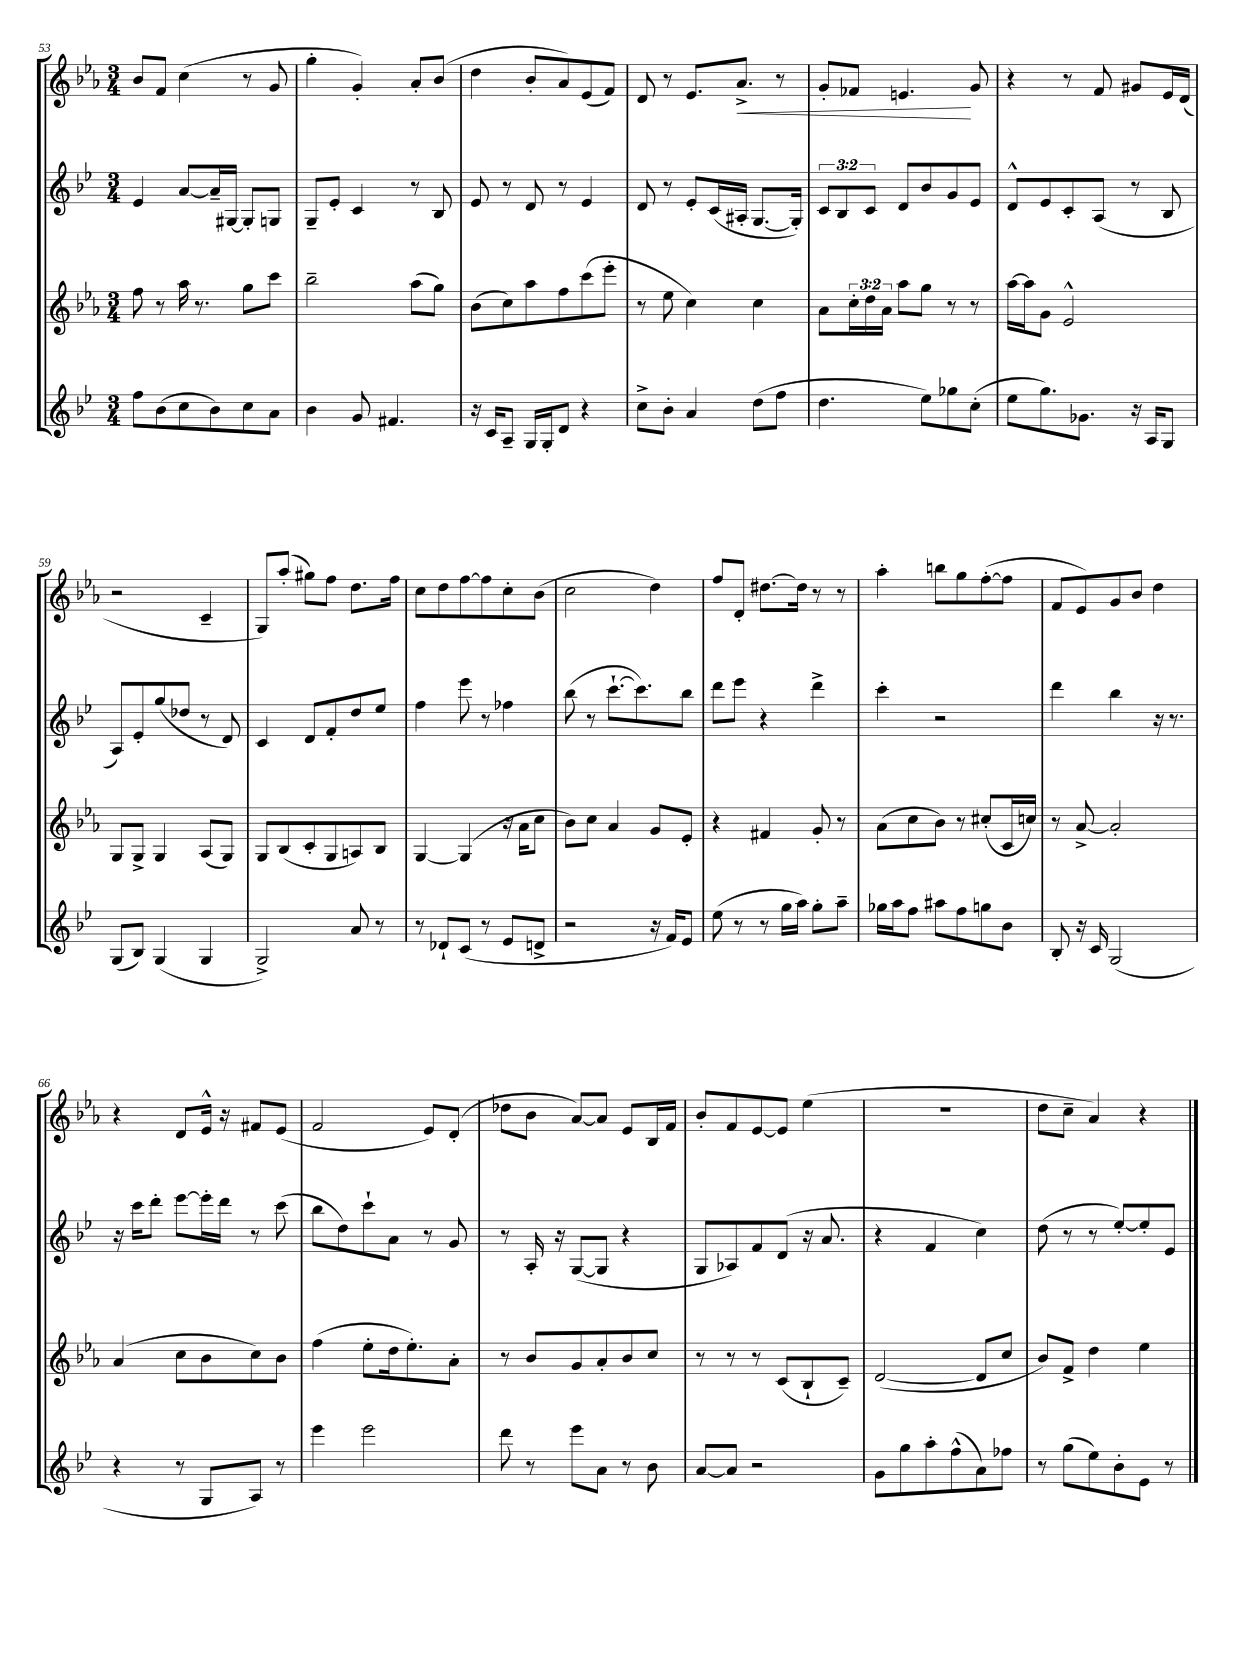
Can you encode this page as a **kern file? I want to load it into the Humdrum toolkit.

**kern	**kern	**kern	**kern
*staff4	*staff3	*staff2	*staff1
*clefG2	*clefG2	*clefG2	*clefG2
*k[b-e-]	*k[b-e-a-]	*k[b-e-]	*k[b-e-a-]
*M3/4	*M3/4	*M3/4	*M3/4
8ff\L	8ff\	4e-/	8b-/L
(8b-\	8r	.	8f/J
8cc\	16aa-\	[8a/L	(4cc\
.	8.r	.	.
8b-\)	.	16a~/]L	.
.	.	[16G#/JJ	.
8cc\	8gg\L	8G#'/]L	8r
8a\J	8ccc\J	8G/J	8g/
=	=	=	=
4b-\	2bb-~\	8G~/L	4gg'\
.	.	8e-'/J	.
8g/	.	4c/	4g'/)
4.f#/	.	.	.
.	(8aa-\L	8r	8a-'/L
.	8gg\J)	8B-/	(8b-/J
=	=	=	=
16r	(8b-\L	8e-/	4dd\
16c/LK	.	.	.
8A~/J	8cc\)	8r	.
16G/LL	8aa-\	8d/	8b-'/L
16G'/J	.	.	.
8d/J	8ff\	8r	8a-/)
4r	(8ccc\	4e-/	(8e-/
.	8eee-'\J	.	8f/J)
=	=	=	=
8cc^\L	8r	8d/	8d/
8b-'\J	8ee-\	8r	8r
4a/	4cc\)	8e-'/L	8.e-/L
.	.	(16c/L	.
.	.	16A#'/JJ	8.a-^/J
(8dd\L	4cc\	[8.G/L	.
8ff\J	.	.	8r
.	.	16G'/]Jk)	.
=	=	=	=
4.dd\	8a-\L	12c/L	8g'/L
.	.	12B-/	.
.	24cc'\L	.	8f-/J
.	24dd\	12c/J	.
.	24a-\JJ	.	.
.	8aa-\L	8d/L	4.e/
8ee-\L)	8gg\J	8b-/	.
8gg-\	8r	8g/	.
(8cc'\J	8r	8e-/J	8g/
=	=	=	=
8ee-\L	[16aa-\LL	8d^^/L	4r
.	16aa-\]J	.	.
8.gg\)	8g\J	8e-/	.
.	2e-^^/	8c'/	8r
8.g-\J	.	.	.
.	.	(8A/J	8f/
16r	.	8r	8g#/L
16A/LK	.	.	.
8G/J	.	8B-/	16e-/L
.	.	.	(16d/JJ
=	=	=	=
(8G/L	8G/L	8A/L)	2r
8B-/J)	8G^/J	8e-'/	.
(4G/	4G/	(8gg/	.
.	.	8dd-/J	.
4G/	(8A-/L	8r	4c~/
.	8G/J)	8d/)	.
=	=	=	=
2G^/)	8G/L	4c/	8G/L)
.	(8B-/	.	(8aa-'/J
.	8c'/	8d/L	8gg#\L)
.	8G/	8f'/	8ff\J
8a/	8A/)	8dd/	8.dd\L
8r	8B-/J	8ee-/J	.
.	.	.	16ff\Jk
=	=	=	=
8r	[4G/	4ff\	8cc\L
8d-`/L	.	.	8dd\
(8c/J	(4G/]	8eee-\	[8ff\
8r	.	8r	8ff\]
8e-/L	16r	4ff-\	8cc'\
.	16a-\LK	.	.
8d^/J	8cc\J	.	(8b-\J
=	=	=	=
2r	8b-\L)	(8bb-\	2cc\
.	8cc\J	8r	.
.	4a-/	[8.ccc`\L	.
.	.	8.ccc\])	.
16r	8g/L	.	4dd\)
16f/LK)	.	.	.
8e-/J	8e-'/J	8bb-\J	.
=	=	=	=
(8ee-\	4r	8ddd\L	8ff/L
8r	.	8eee-\J	8d'/J
8r	4f#/	4r	[8.dd#\L
16gg\LL	.	.	.
16aa\JJ)	.	.	16dd#\]Jk
8gg'\L	8g'/	4ddd^\	8r
8aa~\J	8r	.	8r
=	=	=	=
16gg-\LL	(8a-\L	4ccc'\	4aa-'\
16aa\J	.	.	.
8ff\J	8cc\	.	.
8aa#\L	8b-\J)	2r	8bb\L
8ff\	8r	.	8gg\
8gg\	(8cc#'/L	.	([8ff'\
8b-\J	16c/L	.	8ff\]J
.	16cc/JJ)	.	.
=	=	=	=
8B-'/	8r	4ddd\	8f/L
16r	[8a-^/	.	8e-/)
16c/	.	.	.
(2G/	2a-'/]	4bb-\	8g/
.	.	.	8b-/J
.	.	16r	4dd\
.	.	8.r	.
=	=	=	=
4r	(4a-/	16r	4r
.	.	16ccc\LK	.
.	.	8ddd'\J	.
8r	8cc\L	[8eee-\L	8d/L
8G/L	8b-\	16eee-'\]L	16e-^^/Jk
.	.	16ddd\JJ	16r
8A/J)	8cc\)	8r	8f#/L
8r	8b-\J	(8ccc\	(8e-/J
=	=	=	=
4eee-\	(4ff\	8bb-\L	2f/
.	.	8dd\)	.
2eee-\	8ee-'\L	8ccc`\	.
.	16dd\k	8a\J	.
.	8.ee-'\)	.	.
.	.	8r	8e-/L)
.	8a-'\J	8g/	(8d'/J
=	=	=	=
8ddd\	8r	8r	8dd-\L
8r	8b-/L	16A'/	8b-\J
.	.	16r	.
8eee-\L	8g/	([8G/L	[8a-/L)
8a\J	8a-'/	8G/]J	8a-/]J
8r	8b-/	4r	8e-/L
8b-\	8cc/J	.	16B-/L
.	.	.	16f/JJ
=	=	=	=
[8a/L	8r	8G/L	8b-'/L
8a/]J	8r	8A-/)	8f/
2r	8r	8f/	[8e-/
.	(8c/L	(8d/J	8e-/]J
.	8B-`/	16r	(4ee-\
.	.	8.a/	.
.	8c~/J)	.	.
=	=	=	=
8g\L	([2d/	4r	2.r
8gg\	.	.	.
8aa'\	.	4f/	.
(8ff^^\	.	.	.
8a\)	8d/]L	4cc\)	.
8ff-\J	8cc/J	.	.
=	=	=	=
8r	8b-/L)	(8dd\	8dd\L
(8gg\L	8f^/J	8r	8cc~\J
8ee-\)	4dd\	8r	4a-/)
8b-'\	.	[8ee-'/L)	.
8e-\J	4ee-\	8ee-'/]	4r
8r	.	8e-/J	.
==	==	==	==
*-	*-	*-	*-
